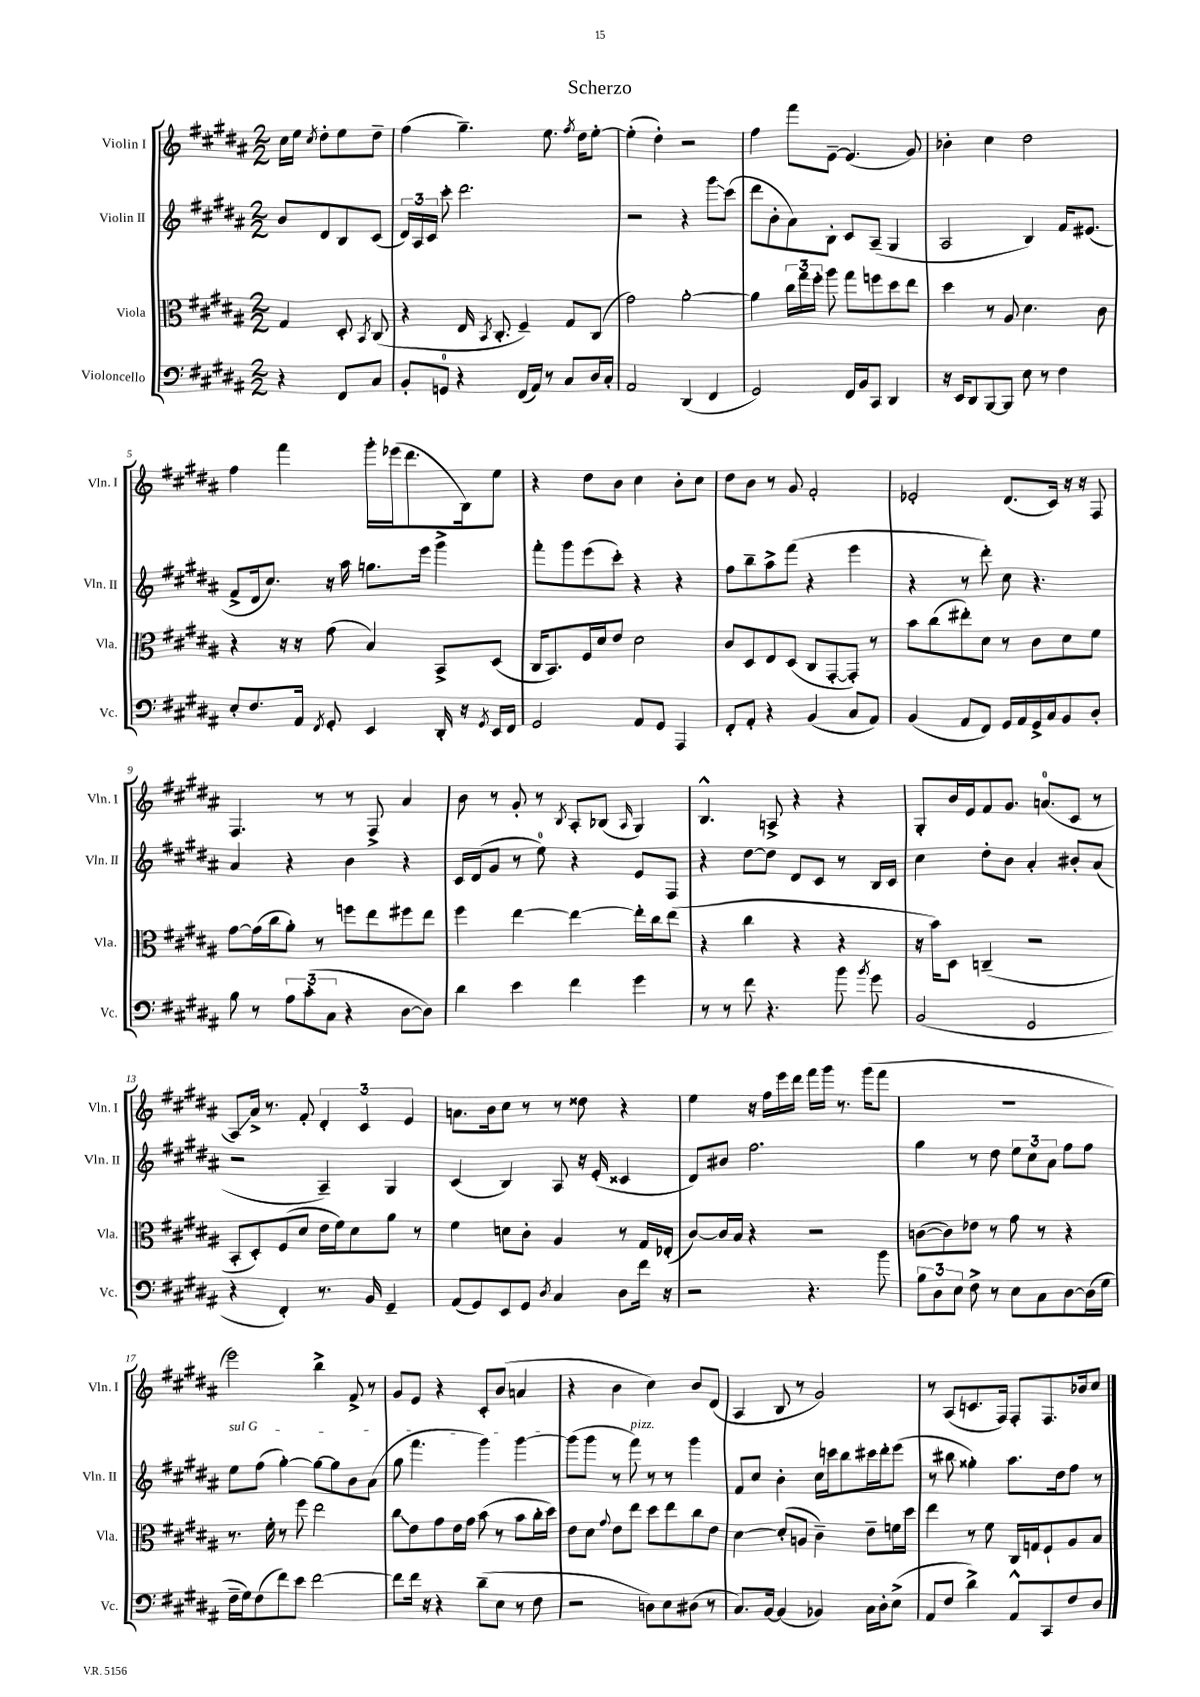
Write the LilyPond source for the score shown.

\header { title = "Scherzo" }
<<
\new StaffGroup <<
\new Staff = "s0" \with { instrumentName = "Violin I" shortInstrumentName = "Vln. I" } {
    \clef treble \key b \major \numericTimeSignature \time 2/2 \partial 2
    \autoBeamOff cis''16[ e''16] \acciaccatura { cis''8 } dis''8[-. e''8 dis''8]-- |
    fis''4( gis''4.--) e''8. \acciaccatura { fis''8 } dis''16[ e''8]~-. |
    e''4-.( dis''4-.) r2 |
    fis''4 fis'''8[ e'8]~-- e'4.( gis'8) |
    bes'4-. cis''4 dis''2 |
    fis''4 fis'''4 gis'''16[-. ees'''16( dis'''8. b16) e''8] |
    r4 dis''8[ b'8] cis''4 b'8[-. cis''8] |
    dis''8[ b'8] r8 gis'8 fis'2-. |
    ees'2-. dis'8.[( cis'16]) r16 r16 fis8 |
    fis4. r8 r8 fis8-> ais'4 |
    b'8 r8 gis'8-. r8 \acciaccatura { b8 } ais8[-. bes8]( \grace { ais16 } gis4) |
    b4.-^ a8-> r4 r4 |
    gis8[-. b'16 e'16 fis'8 gis'8.] a'8.[-0( cis'8] r8 |
    ais8[\glissando) ais'16]-> r8. fis'8-. \tuplet 3/2 { dis'4-. cis'4 e'4 } |
    a'8.[ b'16 cis''8] r8 r8 disis''8 r4 |
    e''4 r16 fis''16[ e'''16 dis'''16] fis'''16[ gis'''16] r8. gis'''16[( fis'''8] |
    R1 |
    e'''2) b''4-> fis'8-> r8 |
    gis'8[ e'8] r4 cis'8[-. b'8]( a'4 |
    r4 b'4 cis''4) b'8[ dis'8]( |
    ais4 b8 r8 gis'2) |
    r8 ais8[( c'8. fis16]) fis8[-. fis8. bes'16 cis''8] \bar "|." |
}
\new Staff = "s1" \with { instrumentName = "Violin II" shortInstrumentName = "Vln. II" } {
    \clef treble \key b \major \numericTimeSignature \time 2/2 \partial 2
    \autoBeamOff b'8[ dis'8 b8 cis'8]( |
    \tuplet 3/2 { dis'16[) ais16 cis'16] } cis'''8-. dis'''2. |
    r2 r4 gis'''8[\glissando cis'''8]( |
    dis'''8[ b'8-. ais'8) b8]-. cis'8[ ais8]--( gis4 |
    ais2 b4) fis'16[ eis'8.]( |
    fis'8[-> dis'16 cis''8.]) r16 ais''16 g''8.[ e'''16] gis'''4-> |
    fis'''8[-. gis'''8 e'''8( cis'''8]-.) r4 r4 |
    fis''8[ b''8-- ais''8-> fis'''8]( r4 e'''4 |
    r4 r8 dis'''8-.) cis''8 r4. |
    ais'4 r4 b'4 r4 |
    cis'16[ dis'16( gis'8] r8 e''8-0) r4 e'8[ fis8] |
    r4 dis''8[~ dis''8] dis'8[ cis'8] r8 b16[ cis'16] |
    cis''4 dis''8[-. b'8] ais'4-. bis'8[-. ais'8]( |
    r2 ais4--) gis4 |
    cis'4( b4) ais8 r16 e'16-.( cisis'4 |
    dis'8[) bis'8] fis''2. |
    gis''4 r8 dis''8 \tuplet 3/2 { e''8[ cis''8 ais'8] } fis''8[ fis''8] |
    \once \override TextSpanner.bound-details.left.text = \markup { \italic "sul G" } e''8[\startTextSpan fis''8]( gis''4~-.) gis''8[~ gis''8 b'8 ais'8]( |
    gis''8 fis'''4. gis'''4) gis'''4~\stopTextSpan |
    gis'''8[( gis'''8] r8 fis'''8^\markup { \italic "pizz." }) r8 r8 gis'''4 |
    fis'8[ cis''8] b'4-. cis''16[ c'''16 b''8 cis'''16 dis'''16-. e'''8]( |
    r8 bis''8 gisis''4-.) ais''8.[ dis''16 fis''8] r8 \bar "|." |
}
\new Staff = "s2" \with { instrumentName = "Viola" shortInstrumentName = "Vla." } {
    \clef alto \key b \major \numericTimeSignature \time 2/2 \partial 2
    \autoBeamOff gis4 dis8-. \acciaccatura { b,8 } cis8( |
    r4 e16 \acciaccatura { b,8 } cis8.-. fis4--) gis8[ cis8]( |
    gis'2) ais'2~-. |
    ais'4 \tuplet 3/2 { cis''16[ gis''16 fis''16]-. } ais''8 gis''8[ f''8 dis''8 e''8] |
    dis''4 r8 ais8 dis'4. cis'8 |
    r4 r16 r16 gis'8( b4) b,8[-> dis8]( |
    cis16[ b,8.) fis16 dis'16 e'8] dis'2 |
    cis'8[ dis8 e8 dis8]( cis8[ gis,8~-. gis,8]-.) r8 |
    b'8[ cis''8( eis''8-.) dis'8] r8 cis'8[ dis'8 fis'8] |
    gis'8[~ gis'16( cis''16 ais'8]-.) r8 f''8[ e''8 fis''8 e''8] |
    fis''4 e''4~ e''4~ e''16[-. cis''16 e''8]( |
    r4 cis''4 r4 r4 |
    r16 b'16[) dis8] c4--( r2 |
    b,8[-. dis8-.) fis8( dis'8] e'16[ fis'16) dis'8 ais'8] r8 |
    fis'4 d'8[ cis'8]-. ais4 r8 gis16[ ees16]-.( |
    cis'8[~) cis'16 b16] r4 r2 |
    c'8[~( c'8) ees'8] r8 gis'8 r8 r4 |
    r8. fis'16-. r8 fis''8 e''2 |
    cis''8[\glissando e'8 gis'8 e'16 gis'16] b'8( r8 b'8[ cis''16-. dis''16]) |
    e'8[ dis'8] \appoggiatura { gis'8 } e'8[ e''8] dis''8[ e''8 cis''8 e'8] |
    dis'4~ dis'8[-.( a8] cis'4--) e'8[-- f'16 dis''16] |
    e''4 r8 fis'8 cis16[ g16 fis8-! ais8 b8] \bar "|." |
}
\new Staff = "s3" \with { instrumentName = "Violoncello" shortInstrumentName = "Vc." } {
    \clef bass \key b \major \numericTimeSignature \time 2/2 \partial 2
    \autoBeamOff r4 fis,8[ cis8] |
    b,8[-. g,8]-0 r4 fis,16[( ais,16]) r8 cis8[ dis16 cis16]-. |
    ais,2 dis,4( fis,4 |
    gis,2) fis,16[ b,16 cis,8] dis,4 |
    r16 e,16[ dis,8 b,,8~ b,,8] e8 r8 fis4 |
    e8[-. fis8. ais,16] \acciaccatura { fis,8 } gis,8-. e,4 dis,16-. r16 \acciaccatura { gis,8 } e,16[ fis,16] |
    gis,2 ais,8[ gis,8] ais,,4 |
    fis,8[-. ais,8]-. r4 b,4( cis8[ ais,8]) |
    b,4( ais,8[ fis,8]) gis,16[ ais,16 gis,16-> cis16 b,8 dis8]-. |
    b8 r8 \tuplet 3/2 { ais8[ cis'8-.( cis8] } r4 dis8[~ dis8]) |
    dis'4 e'4 fis'4 gis'4 |
    r8 r8 fis'8 r4. b'8 \acciaccatura { b'8 } gis'8 |
    b,2( gis,2 |
    r4 fis,4-.) r8. b,16 gis,4-- |
    ais,8[( gis,8) e,8 gis,8] \acciaccatura { dis8 } cis4 dis8[ fis'16] r16 |
    r2 r4. b'8 |
    \tuplet 3/2 { b8[ dis8 e8] } fis8-> r8 e8[ cis8 dis8~ dis16( gis16] |
    fis16[-- gis16) fis8( fis'8) e'8] fis'2~ |
    fis'8[ fis'16] r16 r4 dis'8[--( e8] r8 fis8 |
    r2 d8[) e8 dis8]( r8 |
    cis8.[) b,16]~ b,4( bes,4) cis16[ dis16-. e8]->( |
    ais,8[ fis8] dis'4->) ais,8[-^ cis,8 fis8 dis8] \bar "|." |
}
>>
>>
